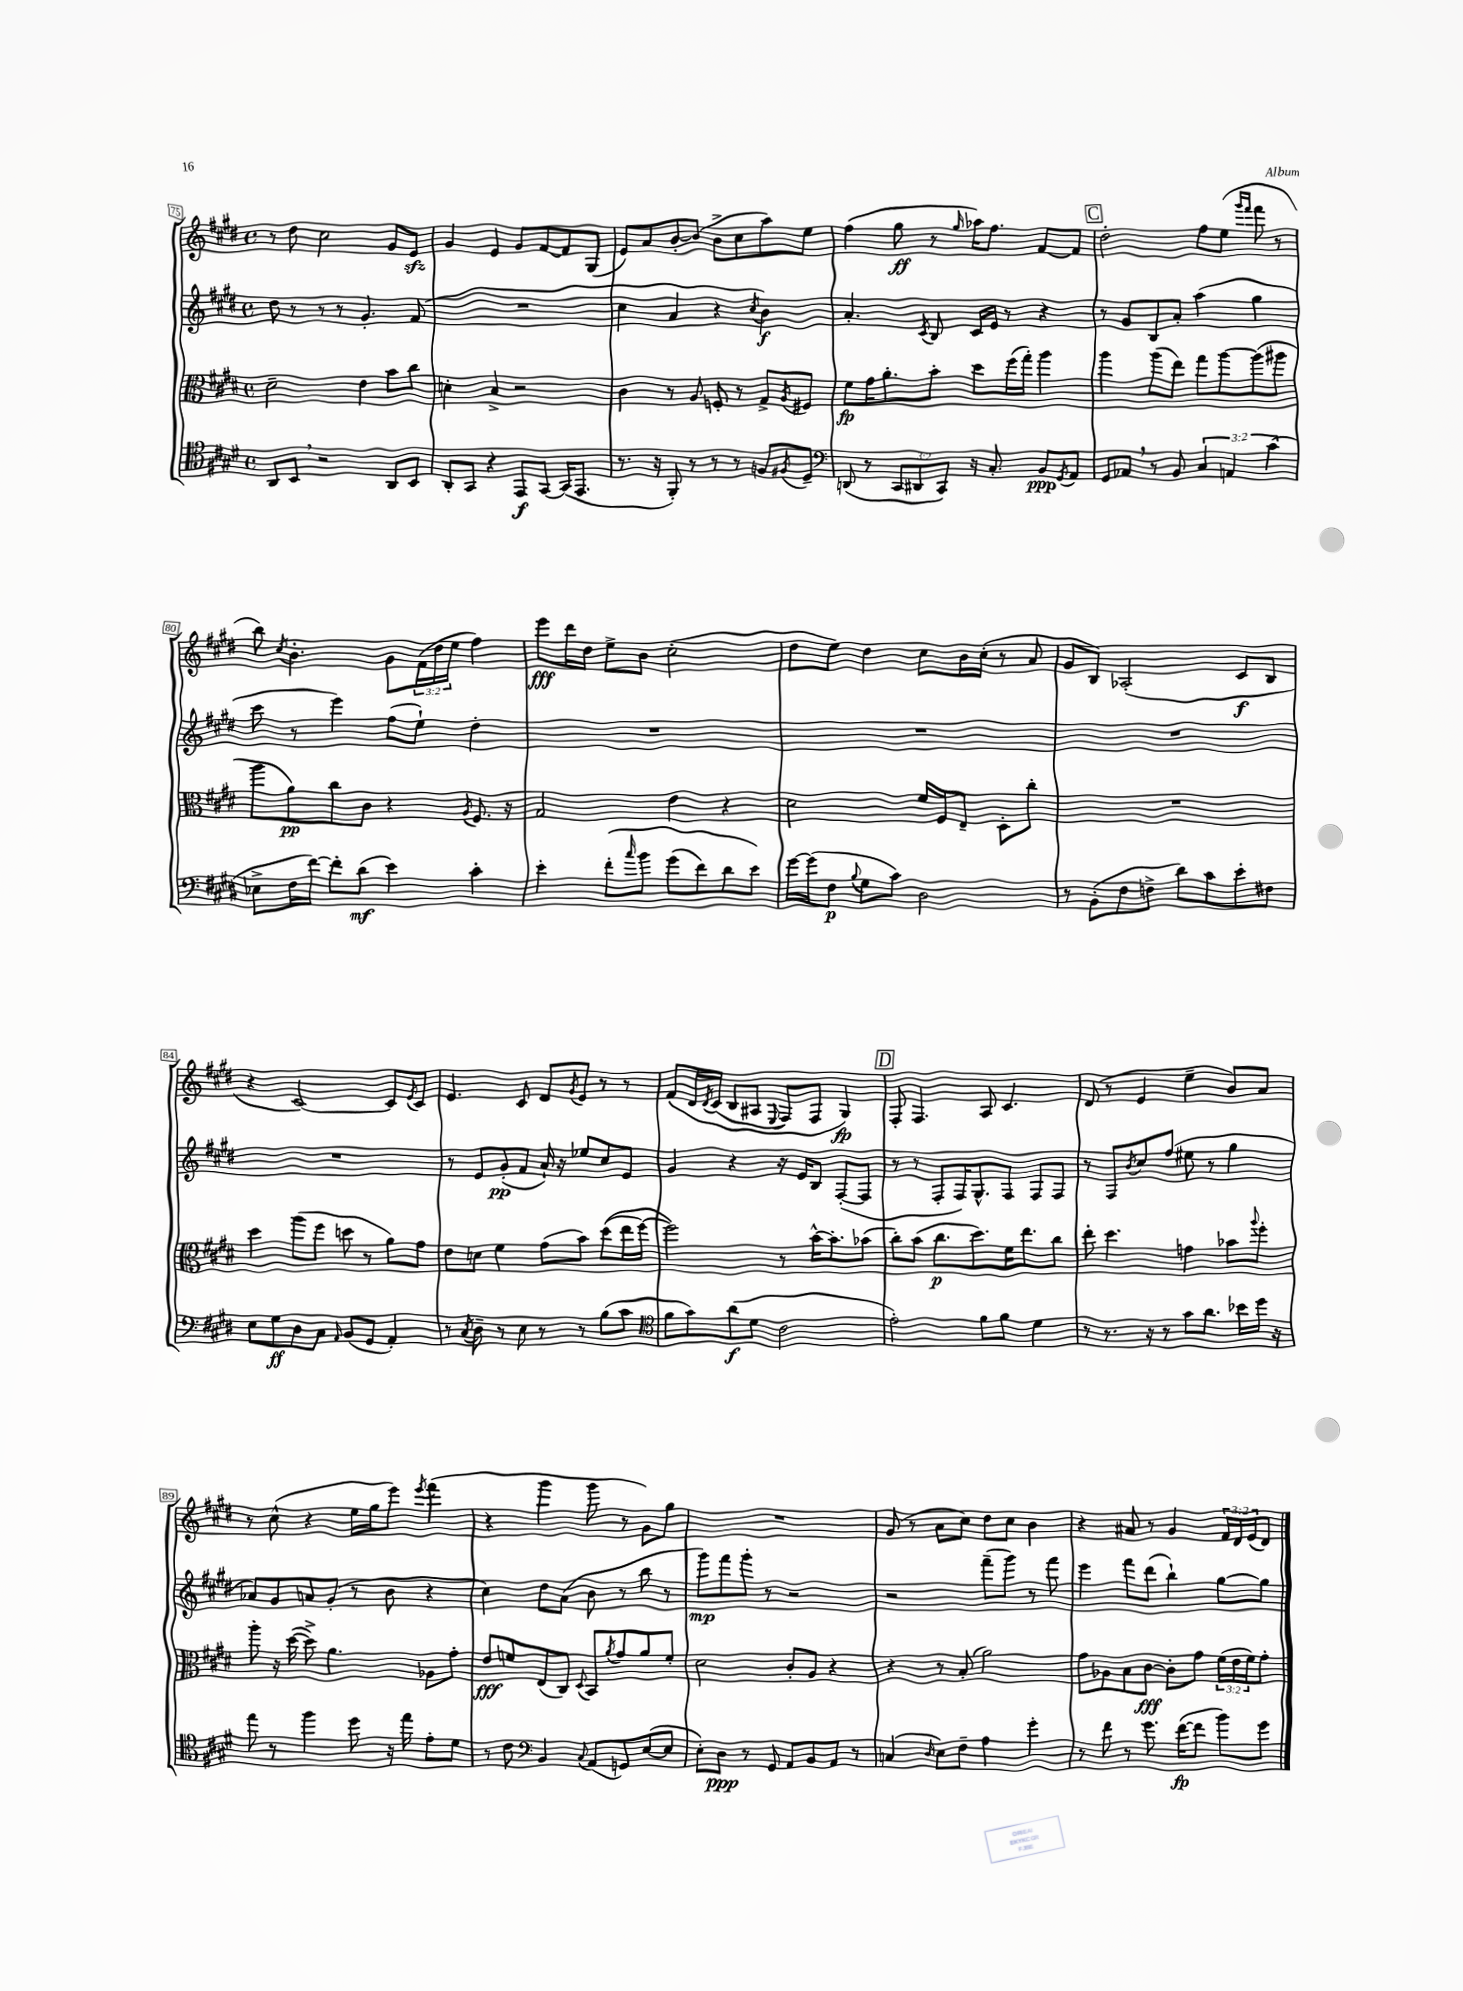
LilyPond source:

<<
\new StaffGroup <<
\new Staff = "s0" {
    \clef treble \key e \major \defaultTimeSignature \time 4/4 \override Staff.TupletNumber.text = #tuplet-number::calc-fraction-text
    r8 dis''8 cis''2 gis'8 e'8\sfz |
    gis'4 e'4 gis'8 fis'8~ fis'8 gis8( |
    e'8) a'8 b'8~-. b'8( b'8-> cis''8 a''8) e''8 |
    fis''4( gis''8\ff r8 \grace { gis''16 } aes''16) fis''8. fis'8~ fis'8 |
    \mark \markup { \box "C" } dis''2-. fis''8 e''8( \grace { gis'''16 fis'''16 } fis'''8 r8 |
    b''8) \acciaccatura { cis''8 } b'4.-. gis'8 \tuplet 3/2 { fis'16( dis''16 e''16 } fis''4) |
    e'''8\fff dis'''16 dis''16 e''8-> b'8 cis''2-.( |
    dis''8 e''8) dis''4 cis''8 b'16 cis''16-.( r8 a'8 |
    gis'8 b8) aes2-.( cis'8\f b8 |
    r4 cis'2~) cis'8 \acciaccatura { e'8 } cis'8 |
    e'4. cis'8 dis'8 \acciaccatura { gis'8 } e'8 r8 r8 |
    fis'8\( dis'16 \acciaccatura { dis'8 } cis'16( b8 ais8 \appoggiatura { e8 } fis8) fis8 gis4\fp\) |
    \mark \markup { \box "D" } fis8-. fis4. a8 cis'4. |
    dis'8( r8 e'4 e''4-- b'8) a'8 |
    r8 cis''8-^( r4 e''16 gis''16 e'''8) \acciaccatura { e'''8 } fis'''4( |
    r4 gis'''4 gis'''8 r8 gis'8) gis''8 |
    R1 |
    gis'8( r8 a'8 cis''8) dis''8 cis''8 b'4 |
    r4 ais'8 r8 gis'4 \tuplet 3/2 { fis'16 dis'16 e'16( } dis'8) \bar "|." |
}
\new Staff = "s1" {
    \clef treble \key e \major \defaultTimeSignature \time 4/4
    dis''8 r8 r8 r8 gis'4.-. fis'8( |
    R1 |
    cis''4 a'4 r4 \acciaccatura { cis''8 } b'4\f) |
    a'4.-. \acciaccatura { cis'8 } b8 cis'16 e'16 r8 r4 |
    \mark \markup { \box "C" } r8 gis'8 b8 a'8-. a''4( gis''4 |
    cis'''8 r8 e'''4) fis''8( e''8-!) dis''4-. |
    R1 |
    R1 |
    R1 |
    R1 |
    r8 e'8 gis'8-.\pp( fis'8 a'16-!) r16 ees''8 cis''8 e'8 |
    gis'4 r4 r16 e'16 b8 fis8~-.( fis8 |
    \mark \markup { \box "D" } r8 r8 fis8-. fis16) gis8.-^ fis8 fis8 fis8 |
    r8 fis8 \acciaccatura { b'8 } cis''8 fis''8( eis''8 r8 gis''4 |
    aes'8) gis'8 a'8 gis'8-.( r8 b'8 r4 |
    cis''4) dis''8 a'8( b'8 r8 b''8 r8 |
    gis'''8\mp) fis'''8 gis'''8-. r8 r2 |
    r2 fis'''8--( gis'''8) r8 fis'''8 |
    e'''4 fis'''8 dis'''8( b''4-!) gis''8~ gis''8 \bar "|." |
}
\new Staff = "s2" {
    \clef alto \key e \major \defaultTimeSignature \time 4/4 \override Staff.TupletNumber.text = #tuplet-number::calc-fraction-text
    dis'2-- e'4 b'8 cis''8 |
    d'4-. b4-> r2 |
    cis'4 r8 a8 f8-. r8 gis8-> \acciaccatura { a8 } fis8 |
    fis'8\fp gis'16 a'8.-. b'8-. dis''8 fis''16( gis''16-.) a''4 |
    \mark \markup { \box "C" } a''4 a''8( e''8) gis''8 a''8~ a''8( ais''8 |
    a''8 a'8\pp) cis''8 cis'8 r4 \acciaccatura { a8 } fis8. r16 |
    gis2 e'4 r4 |
    dis'2 fis'16 fis16 e8-- dis8-. cis''8-. |
    R1 |
    dis''4 a''8( fis''8 d''8 r8 a'8) gis'8 |
    e'8 d'8 fis'4 gis'8( b'8) dis''8(\( e''16 fis''16~) |
    fis''2\) r8 b'16~-^ b'8.-. bes'8( |
    \mark \markup { \box "D" } cis''8-.) b'8( cis''8.\p dis''8.) fis'16 e''8. cis''8 |
    e''8-. dis''4. g'4 bes'8 \appoggiatura { a''8 } fis''8-. |
    a''8-. r16 dis''16~( dis''8->) a'4. aes8 gis'8-. |
    e'8\fff f'8 e8( cis8) \appoggiatura { dis8 } b,8 \acciaccatura { a'8 } gis'8 a'8 f'8-. |
    dis'2 cis'8-. a8 r4 |
    r4 r8 b8-.( a'2) |
    gis'8 aes8 b8 cis'8~\fff cis'8-. gis'8 \tuplet 3/2 { fis'16( e'16 fis'16) } gis'8-. \bar "|." |
}
\new Staff = "s3" {
    \clef tenor \key e \major \defaultTimeSignature \time 4/4 \override Staff.TupletNumber.text = #tuplet-number::calc-fraction-text
    a,8 b,8 \breathe r2 a,8 b,8 |
    a,8-. gis,8 r4 e,8\f gis,8~ gis,16( e,8. |
    r8. r16 fis,8-.) r8 r8 r8 f8 \acciaccatura { fis8 } dis8-- |
    \clef bass d,8( r8 \tuplet 3/2 { cis,8 dis,8 cis,8) } r16 cis8.-. b,8\ppp \acciaccatura { gis,8 } a,8 |
    \mark \markup { \box "C" } gis,8 aes,8 \breathe r8 b,8 \tuplet 3/2 { cis4 a,4 cis'4( } |
    ees8-> fis16 fis'16~) fis'8-. dis'8\mf( e'4) cis'4-. |
    e'4-. fis'8-.\( \grace { cis''16 } b'8 gis'8( fis'8) dis'8 e'8\) |
    gis'16~ gis'16( fis8\p \appoggiatura { b8 } gis8 cis'8) dis2 |
    r8 b,8-.( fis8 f8-> dis'8) cis'8 e'8-. fis8 |
    e8 gis8\ff dis8 cis8 \grace { a,16 } b,8( gis,8 a,4-.) |
    r8 \acciaccatura { cis8 } dis8-- r8 e8 r8 r8 b8( cis'8 |
    \clef tenor fis'8 gis'8) a'8\f( dis'8 cis'2 |
    \mark \markup { \box "D" } e'2-.) fis'8 fis'8 dis'4 |
    r8 r8. r16 r8 gis'8 a'8. bes'16 dis''16 r16 |
    e''8 r8 fis''4 dis''8 r16 e''16 e'8-. dis'8 |
    r8 cis'8 \clef bass b,4 \appoggiatura { cis8 } a,8( g,8) e8~( e8 |
    e8-.) dis8\ppp r8 gis,8 a,8 b,8 a,8 r8 |
    c4( \grace { dis16 } e8) fis8-- a4 gis'4-. |
    r8 fis'8 r8 gis'8. fis'16~\fp( fis'8 b'8) gis'8 \bar "|." |
}
>>
>>
\layout { \context { \Score currentBarNumber = #75 \override BarNumber.stencil = #(make-stencil-boxer 0.1 0.3 ly:text-interface::print) } }
